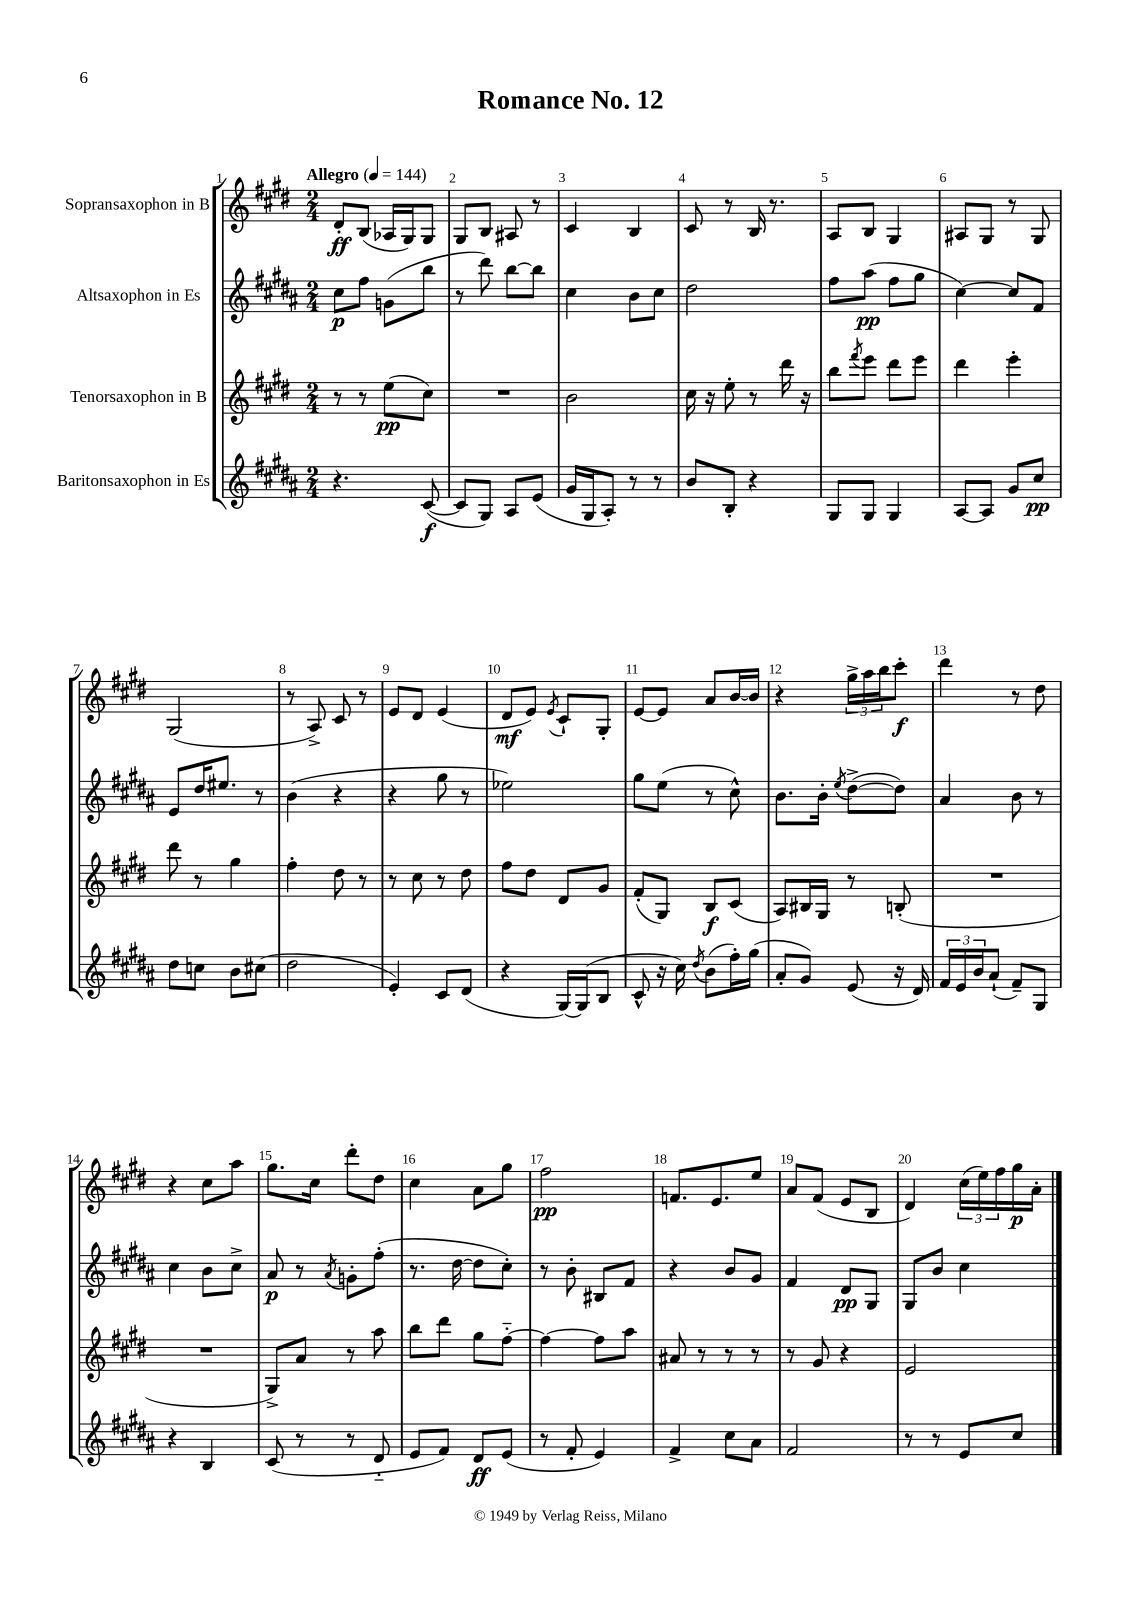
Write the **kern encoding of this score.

**kern	**dynam	**kern	**dynam	**kern	**dynam	**kern	**dynam
*part4	*part4	*part3	*part3	*part2	*part2	*part1	*part1
*staff4	*staff4	*staff3	*staff3	*staff2	*staff2	*staff1	*staff1
*I"Baritonsaxophon in Es	*	*I"Tenorsaxophon in B	*	*I"Altsaxophon in Es	*	*I"Sopransaxophon in B	*
*clefG2	*	*clefG2	*	*clefG2	*	*clefG2	*
*k[f#c#g#d#a#]	*	*k[f#c#g#d#]	*	*k[f#c#g#d#a#]	*	*k[f#c#g#d#]	*
*M2/4	*	*M2/4	*	*M2/4	*	*M2/4	*
*MM144	*	*MM144	*	*MM144	*	*MM144	*
=1	=1	=1	=1	=1	=1	=1	=1
!	!	!	!	!	!	!LO:TX:a:B:t=Allegro	!
4.r	.	8r	.	8cc#\L	p	8d#'/L	ff
.	.	8r	.	8ff#\J	.	(8B/J	.
.	.	(8ee\L	pp	(8gn\L	.	16A-X/LL	.
.	.	.	.	.	.	16G#/J)	.
([8c#/	f	8cc#\J)	.	8bb\J	.	8G#/J	.
=2	=2	=2	=2	=2	=2	=2	=2
8c#/L]	.	2r	.	8r	.	8G#/L	.
8G#/J)	.	.	.	8ddd#\)	.	8B/J	.
8A#/L	.	.	.	[8bb\L	.	8A#X/	.
(8e/J	.	.	.	8bb\J]	.	8r	.
=3	=3	=3	=3	=3	=3	=3	=3
16g#/LL	.	2b\	.	4cc#\	.	4c#/	.
16G#/J	.	.	.	.	.	.	.
8A#'/J)	.	.	.	.	.	.	.
8r	.	.	.	8b\L	.	4B/	.
8r	.	.	.	8cc#\J	.	.	.
=4	=4	=4	=4	=4	=4	=4	=4
8b/L	.	16cc#\	.	2dd#\	.	8c#/	.
.	.	16r	.	.	.	.	.
8B'/J	.	8ee'\	.	.	.	8r	.
4r	.	8r	.	.	.	16B/	.
.	.	.	.	.	.	8.r	.
.	.	16ddd#\	.	.	.	.	.
.	.	16r	.	.	.	.	.
=5	=5	=5	=5	=5	=5	=5	=5
8G#/L	.	8bb\L	.	8ff#\L	.	8A/L	.
.	.	8qfff#/	.	.	.	.	.
8G#/J	.	8eee\J	.	(8aa#\J	pp	8B/J	.
4G#/	.	8ddd#\L	.	8ff#\L	.	4G#/	.
.	.	8eee\J	.	8gg#\J	.	.	.
=6	=6	=6	=6	=6	=6	=6	=6
[8A#/L	.	4ddd#\	.	[4cc#\)	.	8A#X/L	.
8A#/J]	.	.	.	.	.	8G#/J	.
8g#/L	.	4eee'\	.	8cc#/L]	.	8r	.
8cc#/J	pp	.	.	8f#/J	.	8G#/	.
!!LO:LB:g=z
=7	=7	=7	=7	=7	=7	=7	=7
8dd#\L	.	8ddd#\	.	8e/L	.	(2G#/	.
8ccn\J	.	8r	.	16dd#/K	.	.	.
.	.	.	.	8.ee#X/J	.	.	.
8b\L	.	4gg#\	.	.	.	.	.
(8cc#X\J	.	.	.	8r	.	.	.
=8	=8	=8	=8	=8	=8	=8	=8
2dd#\	.	4ff#'\	.	(4b\	.	8r	.
.	.	.	.	.	.	8A^/)	.
.	.	8dd#\	.	4r	.	8c#/	.
.	.	8r	.	.	.	8r	.
=9	=9	=9	=9	=9	=9	=9	=9
4e'/)	.	8r	.	4r	.	8e/L	.
.	.	8cc#\	.	.	.	8d#/J	.
8c#/L	.	8r	.	8gg#\	.	(4e/	.
(8d#/J	.	8dd#\	.	8r	.	.	.
=10	=10	=10	=10	=10	=10	=10	=10
4r	.	8ff#\L	.	2ee-X\)	.	8d#/L	mf
.	.	8dd#\J	.	.	.	8e/J)	.
.	.	.	.	.	.	8qe/	.
[16G#/LL)	.	8d#/L	.	.	.	8c#`/L	.
(16G#/J]	.	.	.	.	.	.	.
8B/J	.	8g#/J	.	.	.	8G#'/J	.
=11	=11	=11	=11	=11	=11	=11	=11
8c#^^/	.	(8f#'/L	.	8gg#\L	.	[8e/L	.
16r	.	8G#/J)	.	(8ee\J	.	8e/J]	.
16cc#\)	.	.	.	.	.	.	.
8qdd#/	.	.	.	.	.	.	.
(8b\L	.	8B/L	f	8r	.	8a/L	.
16ff#'\L)	.	(8c#/J	.	8cc#^^\)	.	[16b/L	.
(16gg#\JJ	.	.	.	.	.	16b/JJ]	.
=12	=12	=12	=12	=12	=12	=12	=12
8a#'/L	.	8A/L)	.	8.b\L	.	4r	.
8g#/J)	.	16B#X/L	.	.	.	.	.
.	.	16G#/JJ	.	16b'\Jk	.	.	.
.	.	.	.	8qee/	.	.	.
(8e/	.	8r	.	([8dd#^\L	.	24gg#^\LL	.
.	.	.	.	.	.	24aa\	.
.	.	.	.	.	.	24bb\J	.
16r	.	(8Bn'/	.	8dd#\J])	.	8ccc#'\J	f
16d#/)	.	.	.	.	.	.	.
=13	=13	=13	=13	=13	=13	=13	=13
24f#/LL	.	2r	.	4a#/	.	4ddd#\	.
24e/	.	.	.	.	.	.	.
24b/J	.	.	.	.	.	.	.
(8a#`/J	.	.	.	.	.	.	.
8f#~/L)	.	.	.	8b\	.	8r	.
8G#/J	.	.	.	8r	.	8dd#\	.
!!LO:LB:g=z
=14	=14	=14	=14	=14	=14	=14	=14
4r	.	2r	.	4cc#\	.	4r	.
4B/	.	.	.	8b\L	.	8cc#\L	.
.	.	.	.	8cc#^\J	.	8aa\J	.
=15	=15	=15	=15	=15	=15	=15	=15
(8c#/	.	8G#^/L)	.	8a#/	p	8.gg#\L	.
8r	.	8a/J	.	8r	.	.	.
.	.	.	.	.	.	16cc#\Jk	.
.	.	.	.	8qa#/	.	.	.
8r	.	8r	.	8gn'\L	.	8ddd#'\L	.
8d#/	.	8aa\	.	(8ff#'\J	.	8dd#\J	.
=16	=16	=16	=16	=16	=16	=16	=16
8e/L	.	8bb\L	.	8.r	.	4cc#\	.
8f#/J)	.	8ddd#\J	.	.	.	.	.
.	.	.	.	[16dd#\	.	.	.
8d#/L	ff	8gg#\L	.	8dd#\L]	.	8a\L	.
(8e/J	.	[8ff#\J	.	8cc#'\J)	.	8gg#\J	.
=17	=17	=17	=17	=17	=17	=17	=17
8r	.	4ff#\_	.	8r	.	2ff#\	pp
8f#'/	.	.	.	8b'\	.	.	.
4e/)	.	8ff#\L]	.	8B#X/L	.	.	.
.	.	8aa\J	.	8f#/J	.	.	.
=18	=18	=18	=18	=18	=18	=18	=18
4f#^/	.	8a#X/	.	4r	.	8.fn/L	.
.	.	8r	.	.	.	.	.
.	.	.	.	.	.	8.e/	.
8cc#\L	.	8r	.	8b/L	.	.	.
8a#\J	.	8r	.	8g#/J	.	8ee/J	.
=19	=19	=19	=19	=19	=19	=19	=19
2f#/	.	8r	.	4f#/	.	8a/L	.
.	.	8g#/	.	.	.	(8f#/J	.
.	.	4r	.	8d#/L	pp	8e/L	.
.	.	.	.	8G#/J	.	8B/J	.
=20	=20	=20	=20	=20	=20	=20	=20
8r	.	2e/	.	8G#/L	.	4d#/)	.
8r	.	.	.	8b/J	.	.	.
8e/L	.	.	.	4cc#\	.	(24cc#\LL	.
.	.	.	.	.	.	24ee\)	.
.	.	.	.	.	.	24ff#\	.
8cc#/J	.	.	.	.	.	16gg#\	p
.	.	.	.	.	.	16a'\JJ	.
==	==	==	==	==	==	==	==
*-	*-	*-	*-	*-	*-	*-	*-
